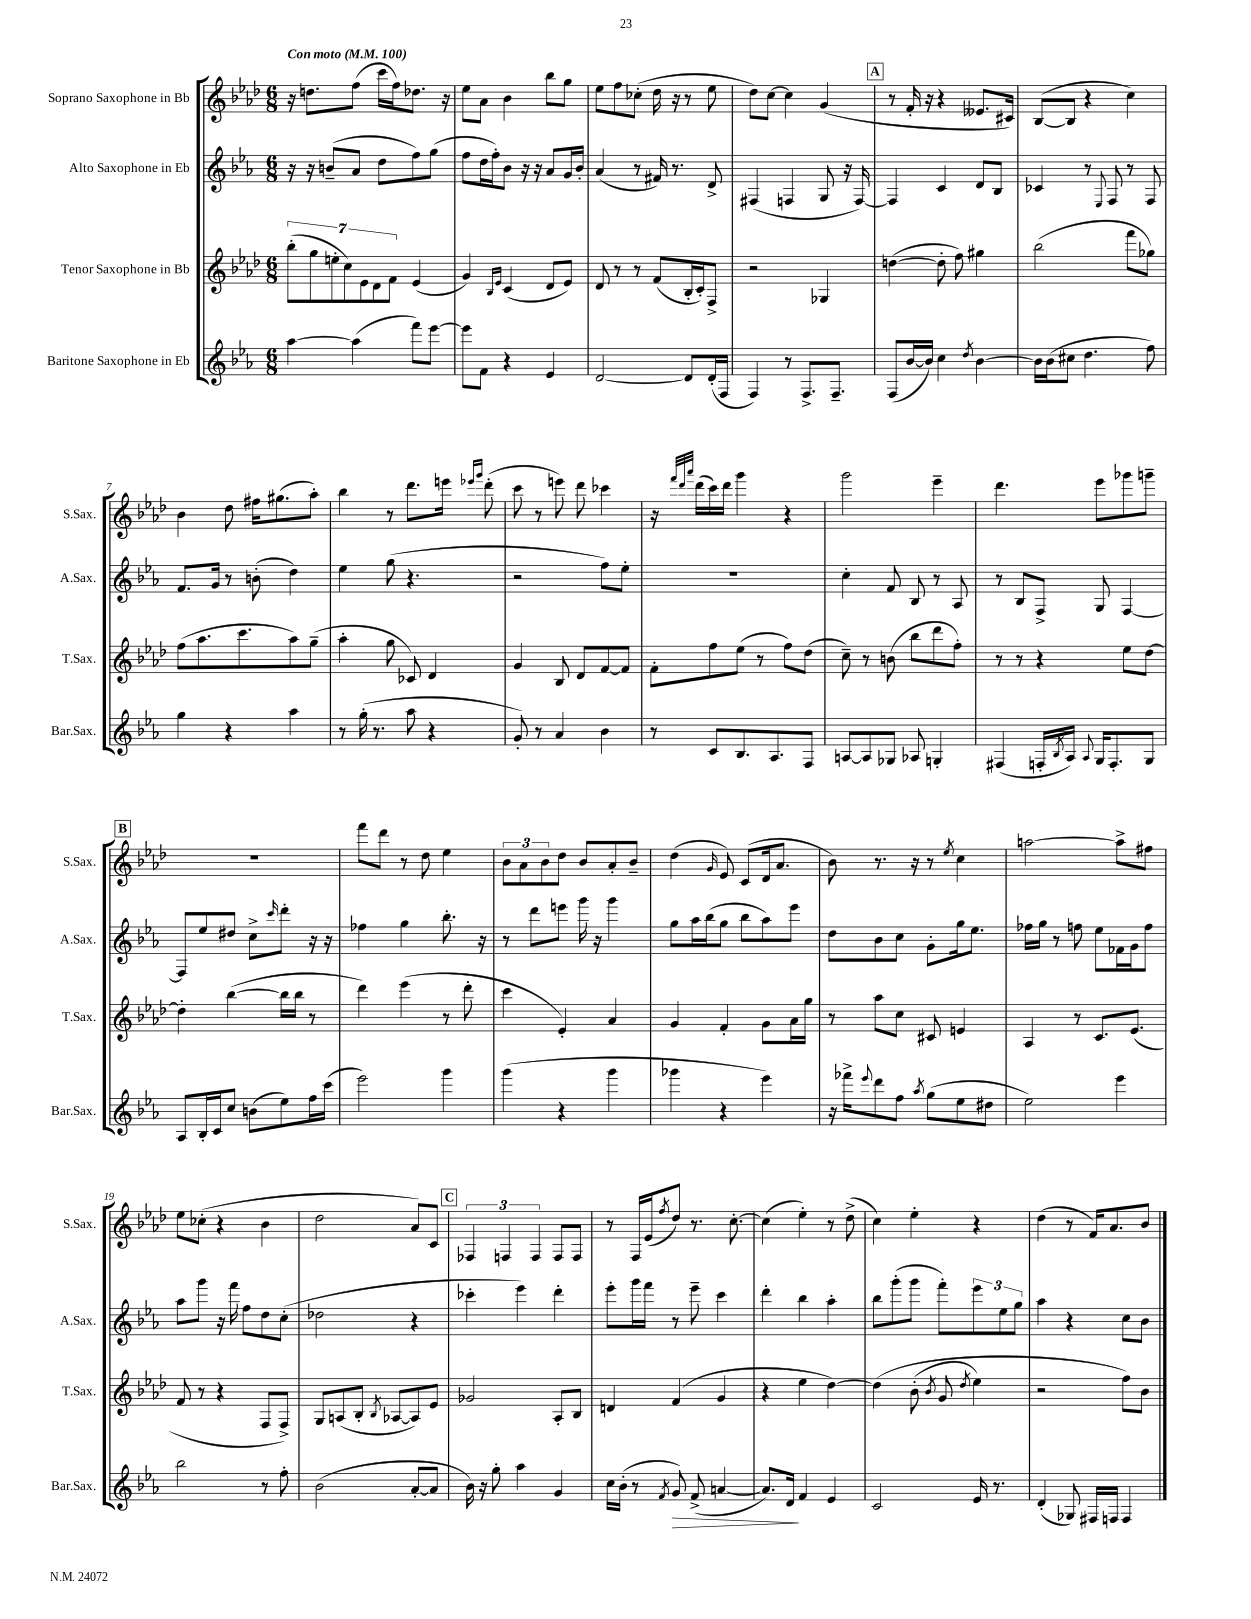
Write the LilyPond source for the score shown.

<<
\new StaffGroup <<
\new Staff = "s0" \with { instrumentName = "Soprano Saxophone in Bb" shortInstrumentName = "S.Sax." } {
    \clef treble \key aes \major \numericTimeSignature \time 6/8 \tempo "Con moto" 4 = 100
    r16 d''8. f''8( c'''16 f''16) des''8. r16 |
    ees''8 aes'8 bes'4 bes''8 g''8 |
    ees''8 f''8 ces''8-.( des''16 r16 r8 ees''8 |
    des''8) c''8~ c''4 g'4( |
    \mark \markup { \box "A" } r8 f'16-. r16 r4 eeses'8. cis'16) |
    bes8~( bes8 r4 c''4) |
    bes'4 des''8 fis''16 gis''8.( aes''8-.) |
    bes''4 r8 des'''8. e'''16 \grace { ees'''16 g'''16 } des'''8-.( |
    c'''8 r8 e'''8) des'''8 ces'''4 |
    r16 \grace { f'''32 des'''32 aes'''32 } des'''16( c'''16) des'''16 g'''4 r4 |
    g'''2 ees'''4-- |
    des'''4. ees'''8 ges'''8 g'''8-- |
    \mark \markup { \box "B" } R2. |
    f'''8 des'''8 r8 des''8 ees''4 |
    \tuplet 3/2 { bes'8 aes'8 bes'8 } des''8 bes'8 aes'8-. bes'8-- |
    des''4( \grace { g'16 } ees'8) c'8( des'16 aes'8. |
    bes'8) r8. r16 r8 \acciaccatura { ees''8 } c''4 |
    a''2~ a''8-> fis''8 |
    ees''8 ces''8-.( r4 bes'4 |
    des''2 aes'8) c'8 |
    \mark \markup { \box "C" } \tuplet 3/2 { fes4 f4 f4 } f8 f8 |
    r8 f16 ees'16( \acciaccatura { f''8 } des''8) r8. c''8.~-. |
    c''4( ees''4-.) r8 des''8->( |
    c''4) ees''4-. r4 |
    des''4( r8 f'16) aes'8. bes'8 \bar "|." |
}
\new Staff = "s1" \with { instrumentName = "Alto Saxophone in Eb" shortInstrumentName = "A.Sax." } {
    \clef treble \key ees \major \numericTimeSignature \time 6/8
    r16 r16 b'8--( aes'8 d''8 f''8) g''8( |
    f''8 d''16 f''16-.) bes'8 r16 r16 aes'8 g'16 bes'16-. |
    aes'4( r8 fis'16) r8. d'8-> |
    fis4( f4 g8 r16 f16~) |
    \mark \markup { \box "A" } f4 c'4 d'8 bes8 |
    ces'4 r8 \appoggiatura { ees8 } f8 r8 f8 |
    f'8. g'16 r8 b'8-.( d''4) |
    ees''4 g''8( r4. |
    r2 f''8) ees''8-. |
    R2. |
    c''4-. f'8 bes8 r8 aes8 |
    r8 bes8 f8-> g8 f4~ |
    \mark \markup { \box "B" } f8 ees''8 dis''8 c''8-> \grace { c'''16 } d'''8-. r16 r16 |
    fes''4 g''4 bes''8.-. r16 |
    r8 d'''8 e'''8 g'''16 r16 g'''4 |
    g''8 aes''16 bes''16( g''8 bes''8 aes''8) ees'''8 |
    d''8 bes'8 c''8 g'8-. g''16 ees''8. |
    fes''16 g''16 r8 f''8 ees''8 fes'16 g'16 f''8 |
    aes''8 g'''8 r16 f'''16 f''8 d''8 c''8-.( |
    des''2 r4 |
    \mark \markup { \box "C" } ces'''4-. ees'''4) d'''4-. |
    ees'''8-. g'''16 f'''16 r8 ees'''8-- c'''4 |
    d'''4-. bes''4 aes''4-. |
    bes''8 g'''8-.( g'''8 f'''8-.) \tuplet 3/2 { ees'''8 ees''8 g''8 } |
    aes''4 r4 c''8 bes'8 \bar "|." |
}
\new Staff = "s2" \with { instrumentName = "Tenor Saxophone in Bb" shortInstrumentName = "T.Sax." } {
    \clef treble \key aes \major \numericTimeSignature \time 6/8
    \tuplet 7/4 { bes''8-.( g''8 e''8-. c''8) ees'8 des'8 f'8 } ees'4( |
    g'4) \grace { bes16 ees'16 } c'4( des'8 ees'8) |
    des'8 r8 r8 f'8( bes16-. c'16-.) f8-> |
    r2 ges4 |
    \mark \markup { \box "A" } d''4~( d''8-. f''8) gis''4 |
    bes''2( f'''8 ges''8) |
    f''8( aes''8. c'''8. aes''8) g''8--( |
    aes''4-. g''8 ces'8) des'4 |
    g'4 bes8 des'8 f'8~ f'8 |
    f'8-. f''8 ees''8( r8 f''8) des''8( |
    c''8--) r8 b'8( bes''8 des'''8 f''8-.) |
    r8 r8 r4 ees''8 des''8~ |
    \mark \markup { \box "B" } des''4-. bes''4~( bes''16 bes''16 r8 |
    des'''4) ees'''4( r8 des'''8-. |
    c'''4 ees'4-.) aes'4 |
    g'4 f'4-. g'8 aes'16 g''16 |
    r8 aes''8 c''8 cis'8 e'4 |
    aes4 r8 c'8. ees'8.( |
    f'8 r8 r4 f8 f8->) |
    g8 a8( bes8-. \acciaccatura { bes8 } aes8~ aes8) ees'8 |
    \mark \markup { \box "C" } ges'2 aes8-. bes8 |
    d'4 f'4( g'4 |
    r4 ees''4 des''4~) |
    des''4\( bes'8-.( \acciaccatura { bes'8 } g'8 \acciaccatura { des''8 } ees''4) |
    r2 f''8\) bes'8 \bar "|." |
}
\new Staff = "s3" \with { instrumentName = "Baritone Saxophone in Eb" shortInstrumentName = "Bar.Sax." } {
    \clef treble \key ees \major \numericTimeSignature \time 6/8
    aes''4~ aes''4( f'''8) ees'''8~ |
    ees'''8 f'8 r4 ees'4 |
    d'2~ d'8 d'16-.( f16 |
    f4) r8 f8.-> f8.-- |
    \mark \markup { \box "A" } f8( bes'16~ bes'16) c''4 \acciaccatura { d''8 } bes'4~ |
    bes'16 bes'16( cis''8 d''4. f''8) |
    g''4 r4 aes''4 |
    r8 g''16-.( r8. aes''8 r4 |
    g'8-.) r8 aes'4 bes'4 |
    r8 c'8 bes8. aes8. f8 |
    a8~ a8 ges8 aes8 g4-. |
    fis4( f16-. \acciaccatura { bes8 } aes16) \appoggiatura { aes8 } g16 f8.-. g8 |
    \mark \markup { \box "B" } aes8 bes16-. c'16 c''8 b'8( ees''8) f''16 c'''16( |
    ees'''2) g'''4 |
    g'''4( r4 g'''4 |
    ges'''4 r4 ees'''4) |
    r16 fes'''16-> \appoggiatura { ees'''8 } d'''8 f''8 \acciaccatura { aes''8 } g''8( ees''8 dis''8 |
    ees''2) ees'''4 |
    bes''2 r8 f''8-. |
    bes'2( aes'8~-. aes'8 |
    \mark \markup { \box "C" } bes'16) r16 g''8-. aes''4 g'4 |
    c''16 bes'16-.( r8 \acciaccatura { f'8 } g'8\>) f'8->( a'4~ |
    a'8.) d'16\! f'4 ees'4 |
    c'2 ees'16 r8. |
    d'4-.( ges8) fis16 f16 f4 \bar "|." |
}
>>
>>
